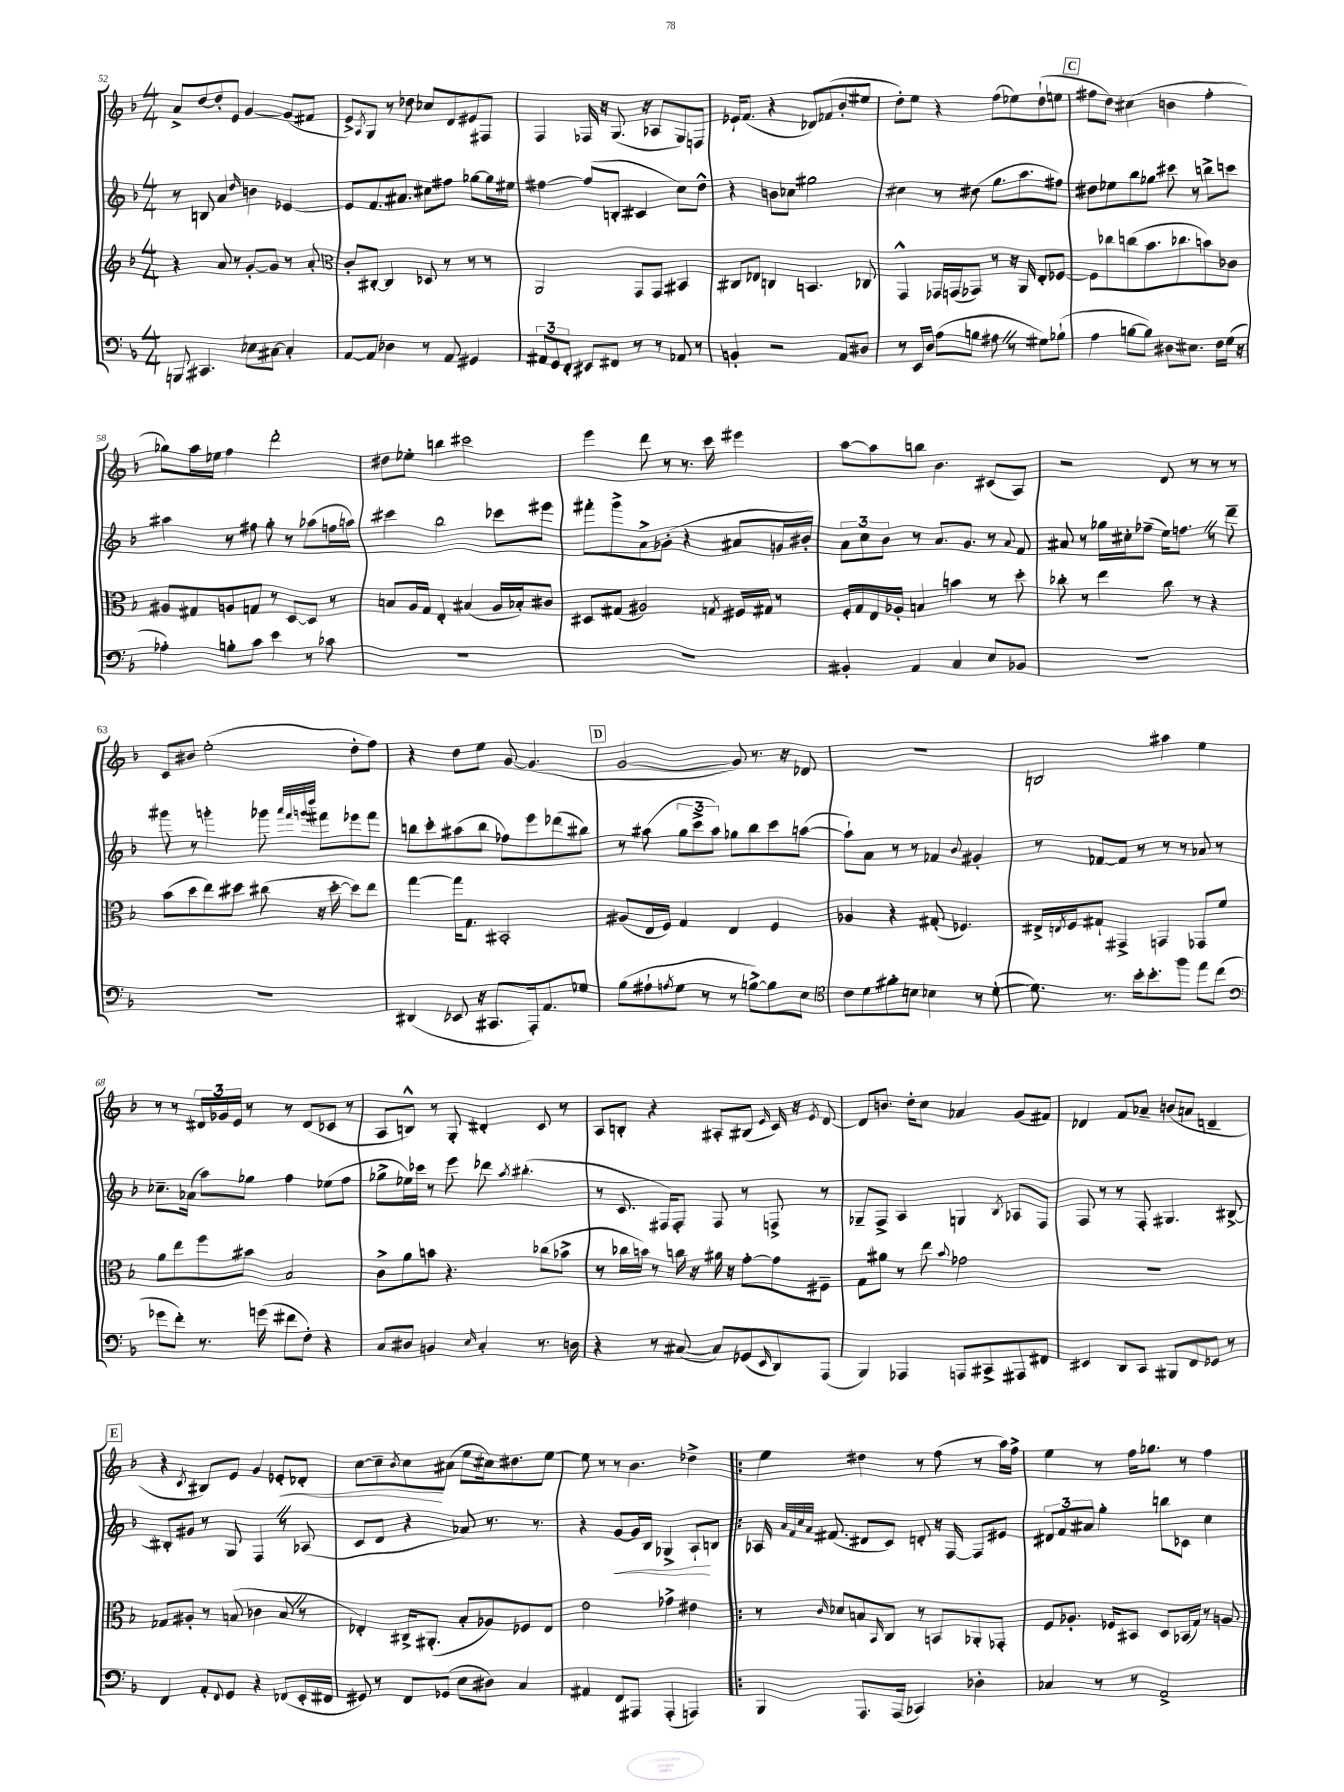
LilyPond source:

<<
\new StaffGroup <<
\new Staff = "s0" {
    \clef treble \key f \major \numericTimeSignature \time 4/4
    a'8-> d''8~ d''8-. e'8 g'4~ g'8( fis'8 |
    e'8->) \acciaccatura { a8 } g8 r8 des''8 ces''8 d'8 eis'8 fis8 |
    f4 fes16 r16 g8.( r16 aes8 g8) f8 |
    ees'16-! f'8.( r4 des'8) fes'8( bes'8-. eis''8 |
    d''8-.) e''8 r4 f''8( ees''8) d''8-!( e''8 |
    \mark \markup { \box "C" } fis''8 d''8) cis''4( b'4 fis''4-. |
    ges''8) a''16 ees''16 f''4 d'''2-. |
    dis''8 ees''8-. b''4 cis'''2 |
    e'''4 d'''8 r8 r8. c'''16 eis'''4 |
    a''8~ a''8 b''8 bes'4. cis'8( a8) |
    r2 d'8 r8 r8 r8 |
    c'8 bis'8 e''2-.( d''8-. f''8) |
    r4 d''8 e''8 g'8~ g'4.( |
    \mark \markup { \box "D" } g'2~ g'8) r8. r16 des'8 |
    R1 |
    b2 ais''4 e''4 |
    r8 r8 \tuplet 3/2 { dis'16 ges'16 e'16 } r8 r8 dis'8( ces'8 r8 |
    a8 b8-^) r8 g8-. dis'4-. c'8 r8 |
    a8 b8-. r4 ais8-. bis8( \grace { e'16 } c'16) r16 \acciaccatura { e'8 } d'8~ |
    d'8 b'8. d''16-. c''8 aes'4 g'8( fis'8) |
    des'4 f'8 aes'8-- b'8( a'8 d'4-- |
    \mark \markup { \box "E" } r4 \acciaccatura { c'8 } bis8) e'8 g'4 ees'8-.\< des'8-. |
    c''8~ c''8-- \acciaccatura { bes'8 } c''8\! ais'8( e''8 cis''16) dis''8. e''8~ |
    e''8 r8 r8 bes'4. des''4-> |
    \bar ".|:" e''4 dis''4 r8 f''8( r8 a''16) f''16-> |
    e''4 r8 f''16 ges''8. r8 f''4 \bar "|." |
}
\new Staff = "s1" {
    \clef treble \key f \major \numericTimeSignature \time 4/4
    r8 b8 a'4 \grace { d''16 } b'4 ees'4~ |
    ees'8 f'8. ais'8. cis''8 fis''8 ges''8~ ges''16 eis''16 |
    fis''4~ fis''8( b8-. cis'4 c''8) d''8-^ |
    r4 b'8 ces''8 gis''2 |
    cis''4 r8 dis''8( g''8. a''8. fis''8) |
    \mark \markup { \box "C" } dis''8 ees''8 bes''8 ges''8 cis'''8 r8 b''8-> c'''8 |
    ais''4 r8 fis''8 g''8-. r8 aes''8( f''16 a''16) |
    cis'''4 bes''2 ces'''8 eis'''8 |
    fis'''8-. g'''8-> a'8-> ges'8-.( r4 ais'8 g'16 bis'16-.) |
    \tuplet 3/2 { a'8 c''8 bes'8 } r8 a'8. g'8. r8 \appoggiatura { a'8 } f'8 |
    ais'8 r8 ges''16 cis''16-. fes''8--( e''16) f''8. \once \override BreathingSign.text = \markup { \musicglyph "scripts.caesura.straight" } \breathe r8 d'''8-- |
    gis'''8 r8 g'''4-. ges'''8 \grace { a'''32 f'''32 g'''32 d''''32 } fis'''8 ees'''8 fis'''8 |
    b''8 c'''8-. ais''8( b''8 fes''8) e'''8 des'''8( bis''8) |
    \mark \markup { \box "D" } r8 ais''8( \tuplet 3/2 { g''8 c'''8-> ais''8) } ges''8 bes''8 c'''8 a''8~( |
    a''8-!) a'8 r8 r8 fes'4 \appoggiatura { bes'8 } gis'4-. |
    r8 fes'8~ fes'8 r8 r8 r8 aes'8 r8 |
    ces''8.-- aes'16( a''8) ges''8 f''4 ees''8( f''8 |
    ges''8-> ees''16) ces'''16 r8 e'''8 des'''8 \acciaccatura { a''8 } bis''4.-.( |
    r8 c'8. fis16) fis8-. fis8 r8 f8-> r8 |
    ges8-- f8-> a4 g4 \acciaccatura { bes8 } aes8 f8 |
    f8 r8 r8 f8-. gis4. bis8~-> |
    \mark \markup { \box "E" } bis8-. gis'8 r8 g8 f4 \once \override BreathingSign.text = \markup { \musicglyph "scripts.caesura.straight" } \breathe r8 aes8( |
    c'8 d'8 r4 aes'8) r8. r8. |
    r4 g'8~\< g'16 bes16 ges4-> a8-!\! b8 |
    \bar ".|:" aes16 \grace { a'32 f'32 c''32 a'32 } fis'8.( dis'8 c'8) d'8-. r16 f16~ f8 eis'8 |
    \tuplet 3/2 { dis'8 f'8 ais'8 } g''4-. b''8 ces'8 c''4 \bar "|." |
}
\new Staff = "s2" {
    \clef treble \key f \major \numericTimeSignature \time 4/4
    r4 a'8 r8 g'8~-. g'8 r8 a'8-. |
    \clef alto c'8-. cis8~-. cis4 des8 r8 r8 r8 |
    a,2 g,8 g,8 bis,4 |
    cis8 ees8 c4 b,4. ces8 |
    g,4-^ ges,16 g,16( ges,8) r8 r16 a,16 e8-. fes8~ |
    \mark \markup { \box "C" } fes8 ces''8 c''8( bes'8. ces''8. b'8) ces'8 |
    ais8 gis8 a8 g8 r8 d8~ d8 r8 |
    b8 a16 g16 e4-. bis4( a16 bes16-.) cis'8 |
    dis8 gis8( ais2) \acciaccatura { g8 } fis16 gis16 r8 |
    f16-. g16 e16 aes16-. b4 b'4 r8 d''8-. |
    ces''8-. r8 e''4 ces''8 r8 r4 |
    bes'8( d''8 e''8) dis''8 cis''8( r16 dis''16~-. dis''8) e''8 |
    g''4~ g''16 g8. bis,2-. |
    \mark \markup { \box "D" } ais8( e16 f16) g4 e4 f4 |
    aes4 r4 gis8-.( fes4.) |
    eis16-> \acciaccatura { e8 } f16 gis8-! gis,4-> g,4 ges,8 f'8 |
    a'8 e''8 f''8 bis'8 bes2 |
    c'8-> a'8 b'8 r4. ces''8( bes'8-> |
    r8 ces''16 b'16) r8 c''16 r16 ais'16 r16 g'8~-. g'8 fis8-- |
    g8 ais'8 r8 e''8 \appoggiatura { bes'8 } ges'2 |
    R1 |
    \mark \markup { \box "E" } ges8 ais8-. r8 b8( ces'4 b8 \once \override BreathingSign.text = \markup { \musicglyph "scripts.caesura.straight" } \breathe r8 |
    ees4-.) cis16-> ais,8.-.( bes8-. aes8) fes8 ees8 |
    e'2 ges'4-> eis'4 |
    \bar ".|:" r8 \grace { c'16 } des'8 b8 \grace { bes,16 } c8 r8 b,8 aes,8-. ges,8-. |
    f8 aes8.-. fes16 bis,8 d8 bes,16( g16) r8 a8 \bar "|." |
}
\new Staff = "s3" {
    \clef bass \key f \major \numericTimeSignature \time 4/4
    b,,8 cis,4. ees8 cis8~ cis4-. |
    a,8~ a,8 des4 r8 a,8 gis,4 |
    \tuplet 3/2 { ais,8 g,8 f,8-. } eis,8 fis,8 r8 r8 aes,8 r8 |
    b,4-. r2 a,8 dis8 |
    r8 e,16 d16 a8( b8 ais8 \once \override BreathingSign.text = \markup { \musicglyph "scripts.caesura.straight" } \breathe r8 gis8) bes8-!( |
    \mark \markup { \box "C" } a4 b8~ b8) dis8 eis8. f16 g16( r16 |
    aes4-.) b8-. c'8 e'4 r8 ces'8 |
    R1 |
    R1 |
    bis,4-. a,4 c4 e8 bes,8 |
    R1 |
    R1 |
    dis,4( ees,8 r16 cis,8. a,,16-.) a,8. ges8 |
    \mark \markup { \box "D" } bes8( ais8-! \acciaccatura { a8 } g8 r8 r8 b8~->) b8 e8 |
    \clef tenor c'8 d'8 fis'8-. b8 bes4 r8 d'8~-.( |
    d'8.) r8. bes'16-. bes'8.-. f''8 e''8 c''8( |
    \clef bass ges'8 f'8-.) r8. g'16( fis'8 f8-.) r4 |
    c8 dis8 b,4 \grace { e16 } c4-. r8. d16 |
    r4 r8 cis8~( cis8) ges,8( \grace { e,16 } d,8) a,,8( |
    bes,,4) aes,,4 a,,8 cis,8-> ais,,8 fis,8 |
    eis,4 d,8 c,8 bis,,8 f,8 ges,8 r8 |
    \mark \markup { \box "E" } f,4 a,8-. \appoggiatura { f,8 } g,8 r4 fes,8( e,16-. fis,16 |
    gis,8) r8 f,8 ges,8( e8 dis8) c4 |
    ais,4 f,8 ais,,8 ais,,4-.( a,,4) |
    \bar ".|:" bes,,4 a,,8. a,,16( ces,4) des4-. |
    ces4 r8 r8 a,2-> \bar "|." |
}
>>
>>
\layout { \context { \Score currentBarNumber = #52 } }
